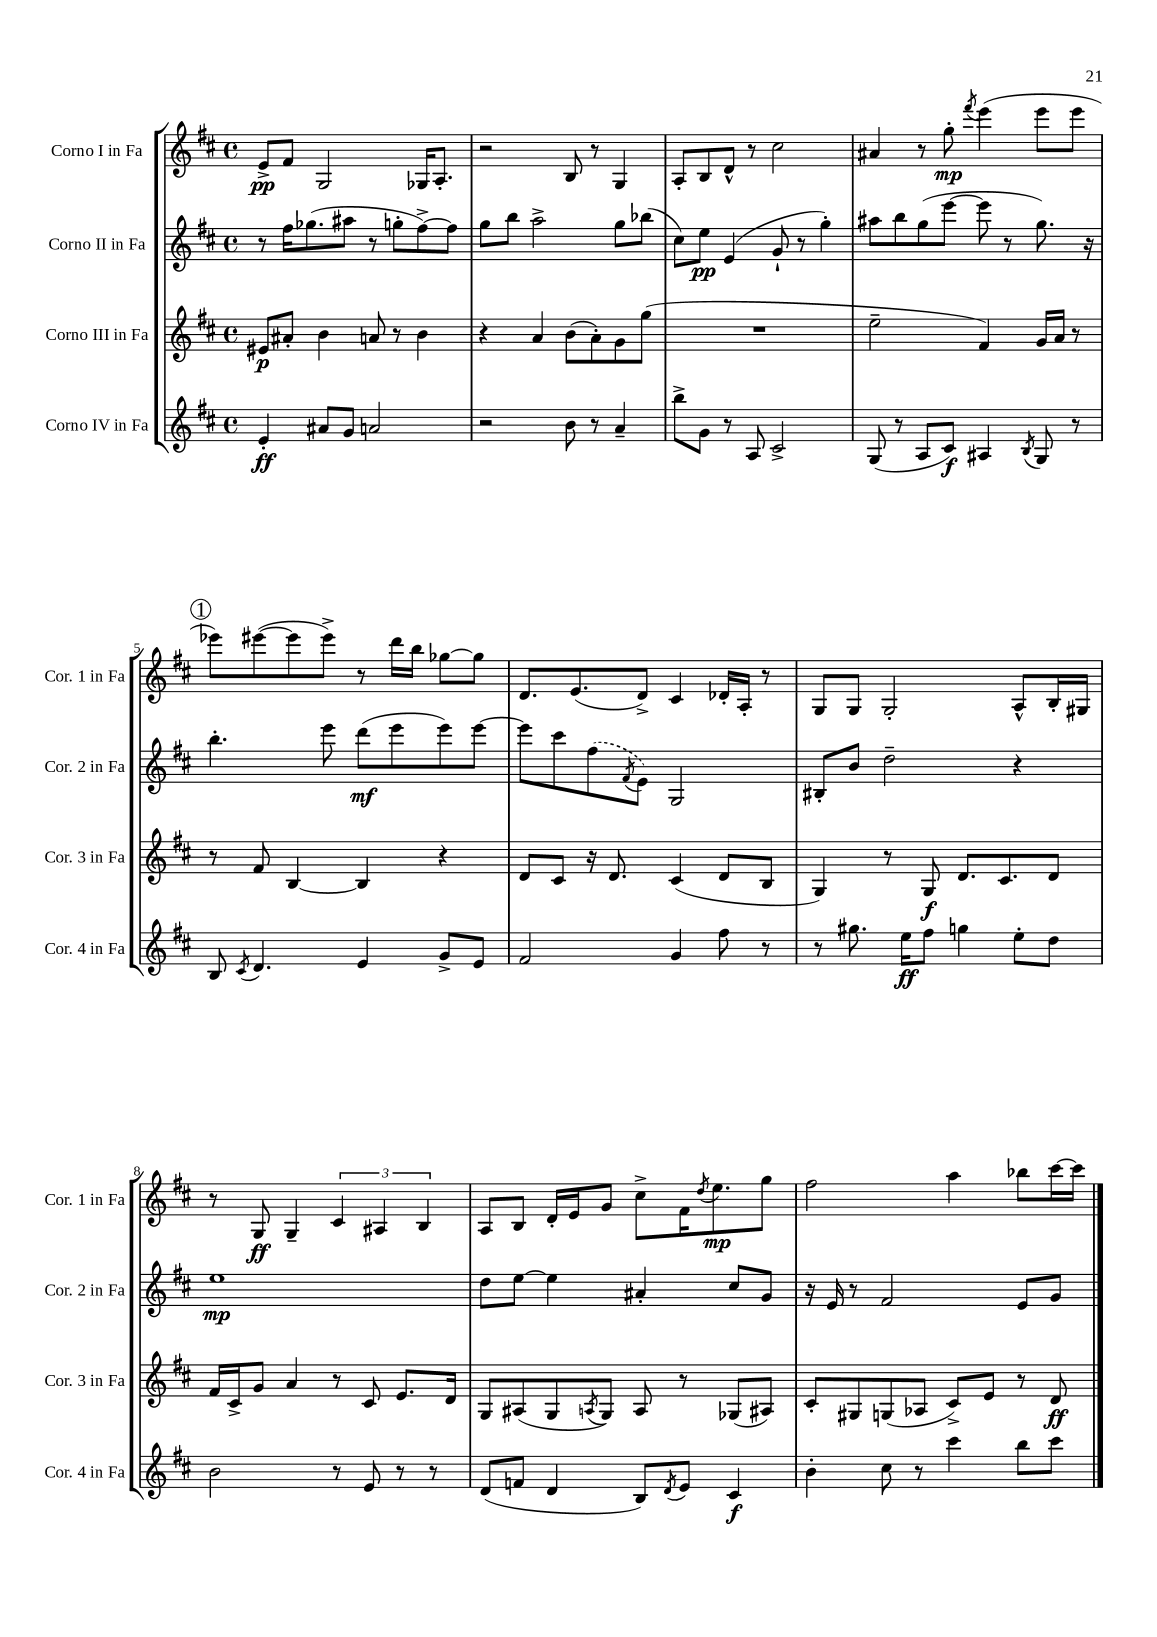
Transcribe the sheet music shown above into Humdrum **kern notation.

**kern	**kern	**kern	**kern
*staff4	*staff3	*staff2	*staff1
*clefG2	*clefG2	*clefG2	*clefG2
*k[f#c#]	*k[f#c#]	*k[f#c#]	*k[f#c#]
*M4/4	*M4/4	*M4/4	*M4/4
*met(c)	*met(c)	*met(c)	*met(c)
4e'	8e#	8r	8e^
.	8a#'	16ff#	8f#
.	.	(8.gg-	.
8a#	4b	.	2G
8g	.	8aa#	.
2a	8a	8r	.
.	8r	8gg'	.
.	4b	[8ff#^)	16G-
.	.	.	8.A'
.	.	8ff#]	.
=	=	=	=
2r	4r	8gg	2r
.	.	8bb	.
.	4a	2aa^	.
8b	(8b	.	8B
8r	8a')	.	8r
4a~	8g	8gg	4G
.	(8gg	(8bb-	.
=	=	=	=
8bb^	1r	8cc#)	8A'
8g	.	8ee	8B
8r	.	(4e	8d^^
8A	.	.	8r
2c#^	.	8g`	2cc#
.	.	8r	.
.	.	4gg')	.
=	=	=	=
(8G	2ee~	8aa#	4a#
8r	.	8bb	.
8A	.	(8gg	8r
8c#)	.	[8eee	8gg'
.	.	.	8qfff#
4A#	4f#)	8eee]	(4eee
.	.	8r	.
8qB	.	.	.
8G	16g	8.gg)	8eee
.	16a	.	.
8r	8r	.	8eee
.	.	16r	.
=	=	=	=
8B	8r	4.bb'	8eee-)
8qc#	.	.	.
4.d	8f#	.	([8eee#
.	[4B	.	8eee#]
.	.	8eee	8eee#^)
4e	4B]	(8ddd	8r
.	.	8eee	16ddd
.	.	.	16bb
8g^	4r	8eee)	[8gg-
8e	.	[8eee	8gg-]
=	=	=	=
2f#	8d	8eee]	8.d
.	8c#	8ccc#	.
.	.	.	(8.e
.	16r	(8ff#	.
.	8.d	.	.
.	.	8qf#	.
.	.	8e)	8d^)
4g	(4c#	2G	4c#
8ff#	8d	.	16d-'
.	.	.	16A'
8r	8B	.	8r
=	=	=	=
8r	4G)	8B#'	8G
8.gg#	.	8b	8G
.	8r	2dd~	2G'
16ee	.	.	.
8ff#	8G	.	.
4gg	8.d	.	.
.	8.c#	.	.
8ee'	.	4r	8A^^
8dd	8d	.	16B'
.	.	.	16G#
=	=	=	=
2b	16f#	1ee	8r
.	16c#^	.	.
.	8g	.	8G
.	4a	.	4G~
8r	8r	.	6c#
8e	8c#	.	.
.	.	.	6A#
8r	8.e	.	.
.	.	.	6B
8r	.	.	.
.	16d	.	.
=	=	=	=
(8d	8G	8dd	8A
8f	(8A#	[8ee	8B
4d	8G	4ee]	16d'
.	.	.	16e
.	8qA	.	.
.	8G)	.	8g
8B)	8A	4a#'	8cc#^
8qd	.	.	.
8e	8r	.	16f#
.	.	.	8qdd
.	.	.	8.ee
4c#	(8G-	8cc#	.
.	8A#)	8g	8gg
=	=	=	=
4b'	8c#'	16r	2ff#
.	.	16e	.
.	8G#	8r	.
8cc#	(8G	2f#	.
8r	8A-	.	.
4ccc#	8c#^)	.	4aa
.	8e	.	.
8bb	8r	8e	8bb-
8ccc#	8d	8g	[16ccc#
.	.	.	16ccc#]
==	==	==	==
*-	*-	*-	*-
